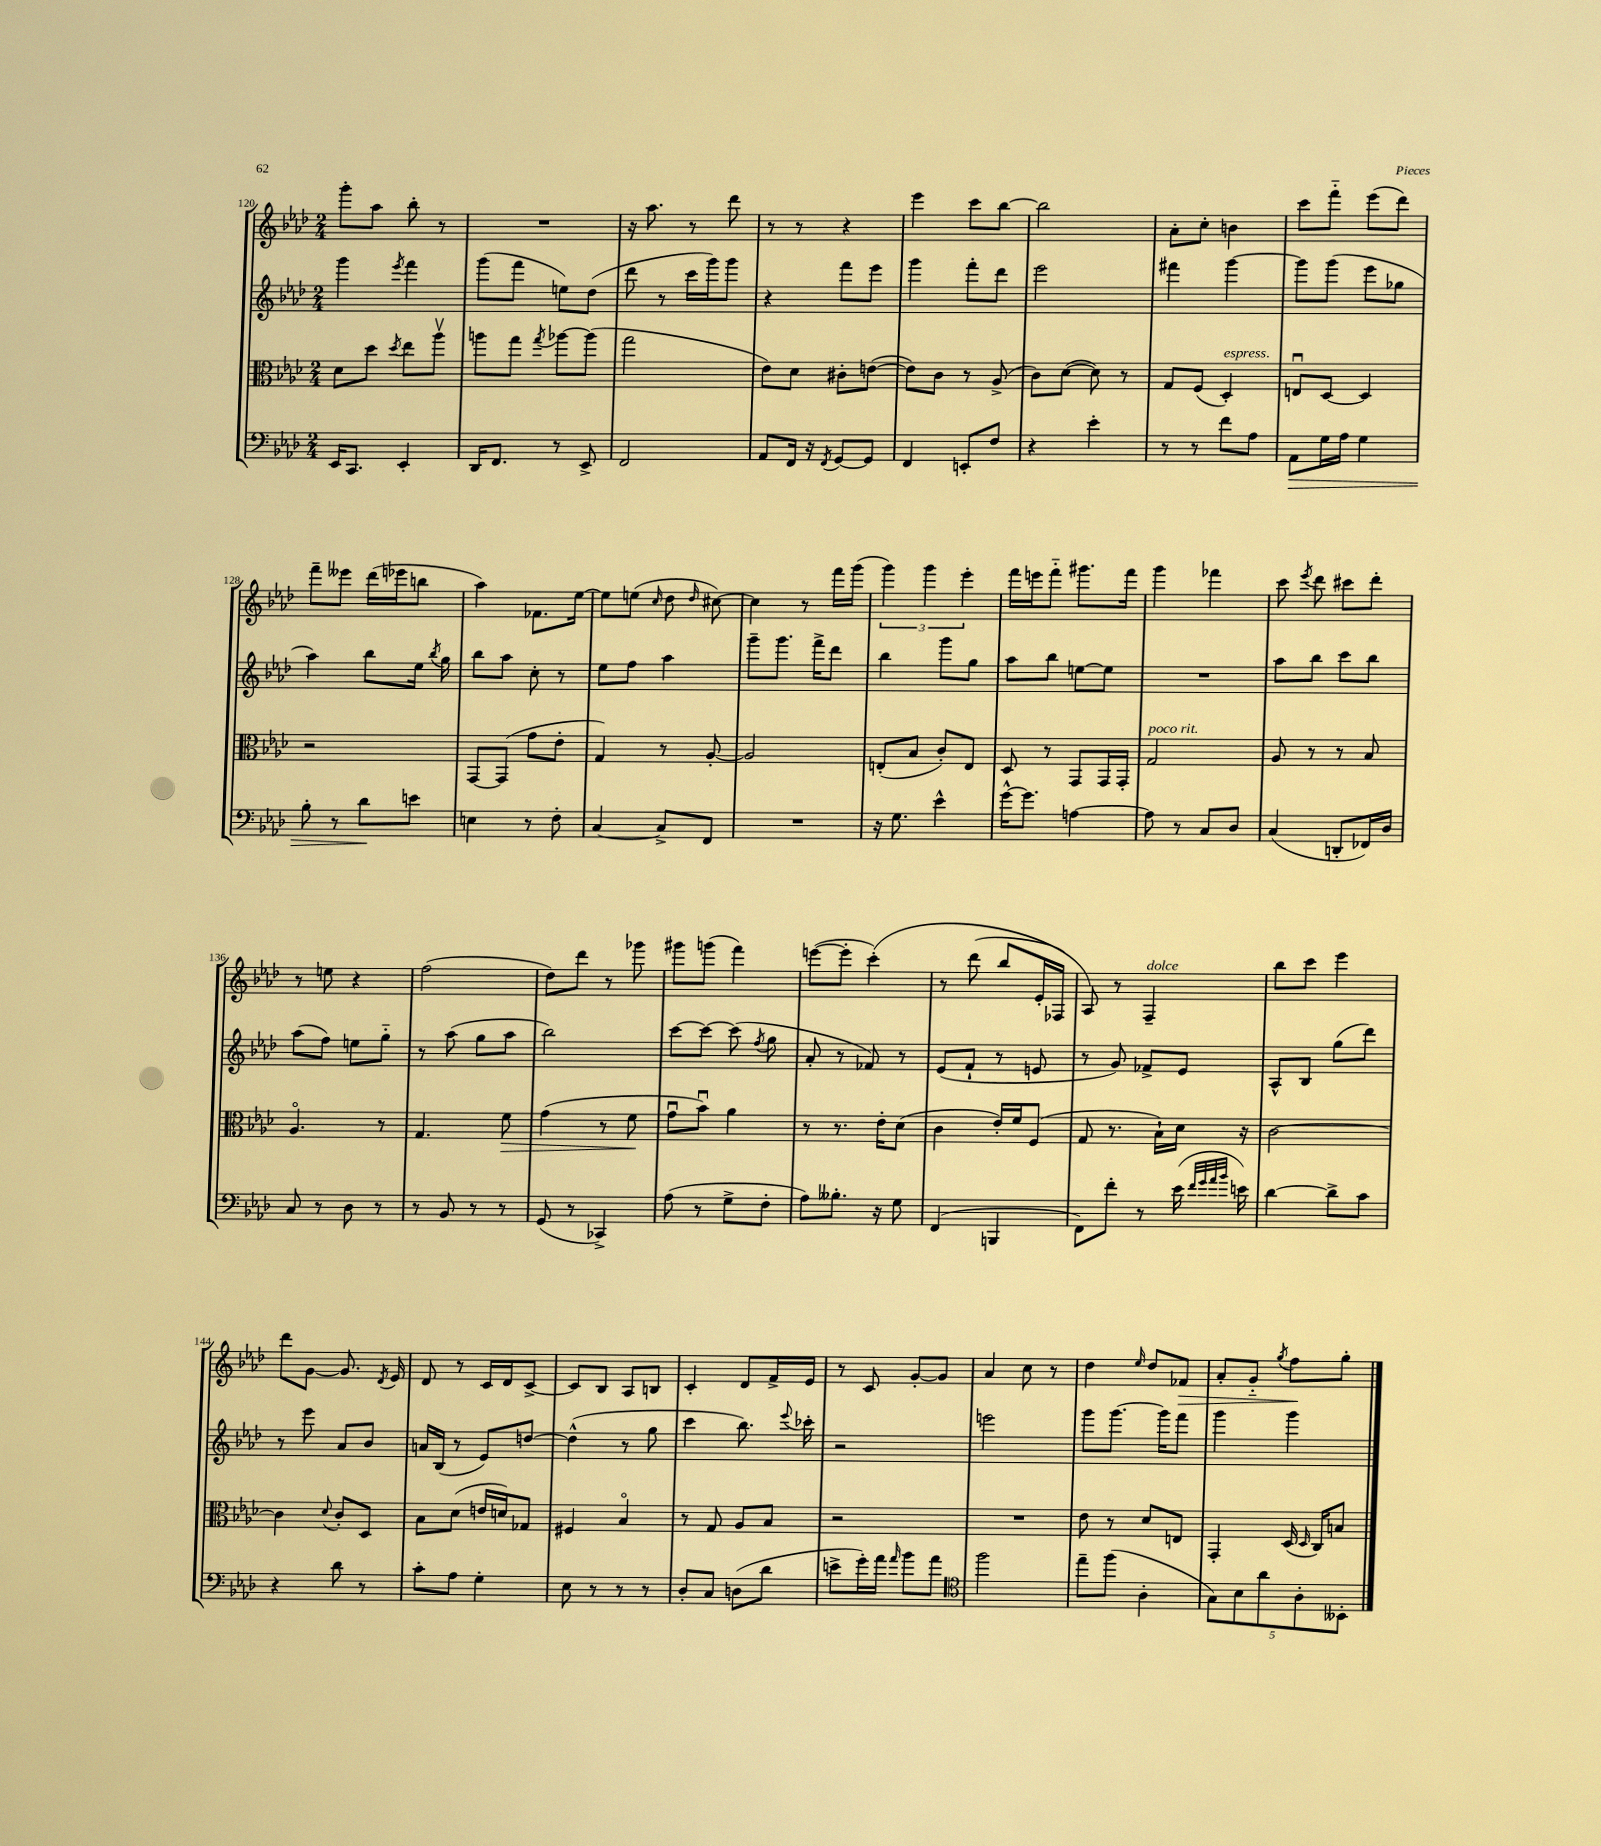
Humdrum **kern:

**kern	**kern	**kern	**kern
*staff4	*staff3	*staff2	*staff1
*clefF4	*clefC3	*clefG2	*clefG2
*k[b-e-a-d-]	*k[b-e-a-d-]	*k[b-e-a-d-]	*k[b-e-a-d-]
*M2/4	*M2/4	*M2/4	*M2/4
16EE-/LK	8d-\L	4ggg\	8ggg'\L
8.CC/J	.	.	.
.	8dd-\J	.	8aa-\J
.	8qdd-/	8qeee-/	.
4EE-'/	8ee-\L	4fff\	8bb-'\
.	8aa-v\J	.	8r
=	=	=	=
16DD-/LK	8aa\L	(8ggg\L	2r
8.FF/J	.	.	.
.	8gg\J	8fff\J	.
.	8qgg/	.	.
8r	[8aa-\L	8ee\L)	.
8EE-^/	(8aa-\]J	(8dd-\J	.
=	=	=	=
2FF/	2gg\	8ddd-\	16r
.	.	.	8.aa-\
.	.	8r	.
.	.	16ccc\LL	8r
.	.	16ggg\J)	.
.	.	8ggg\J	8ddd-\
=	=	=	=
8AA-/L	8e-\L)	4r	8r
16FF/Jk	8d-\J	.	8r
16r	.	.	.
8qFF/	.	.	.
[8GG/L	8c#'\L	8fff\L	4r
8GG/]J	([8e\J	8eee-\J	.
=	=	=	=
4FF/	8e\]L)	4ggg\	4eee-\
.	8c\J	.	.
8EE'/L	8r	8fff'\L	8ccc\L
8F/J	(8A-^/	8ddd-\J	[8bb-\J
=	=	=	=
4r	8c\L)	2eee-\	2bb-\]
.	([8d-\J	.	.
4e-'\	8d-\])	.	.
.	8r	.	.
=	=	=	=
8r	8G/L	4fff#\	8a-'\L
8r	(8F/J	.	8cc'\J
8f\L	4D-'/)	[4ggg\	4b\
8A-\J	.	.	.
=	=	=	=
8AA-\L	8Eu/L	8ggg\]L	8ccc\L
16G\L	[8D-/J	(8ggg\J	8fff'~\J
16A-\JJ	.	.	.
4G\	4D-/]	8eee-\L	(8eee-\L
.	.	8gg-\J	8ddd-\J)
=	=	=	=
8B-'\	2r	4aa-\)	8fff~\L
8r	.	.	8eee--\J
8d-\L	.	8bb-\L	(16ddd-\LL
.	.	.	16eee-\J
8e\J	.	16ee-\Jk	8bb\J
.	.	8qbb-/	.
.	.	16gg\	.
=	=	=	=
4E\	[8GG/L	8bb-\L	4aa-\)
.	(8GG/]J	8aa-\J	.
8r	8g\L	8cc'\	8.f-\L
8F'\	8e-'\J	8r	.
.	.	.	[16ee-\Jk
=	=	=	=
[4C/	4G/)	8ee-\L	8ee-\]L
.	.	8ff\J	(8ee\J
.	.	.	16qqcc/
8C^/]L	8r	4aa-\	8dd-\
.	.	.	16qqdd-/
8FF/J	[8A-'/	.	[8cc#\)
=	=	=	=
2r	2A-/]	8ggg~\L	4cc#\]
.	.	8.ggg\J	.
.	.	.	8r
.	.	16fff^\LK	.
.	.	8ddd-\J	16fff\LL
.	.	.	(16ggg\JJ
=	=	=	=
16r	(8E'/L	4bb-\	6ggg\)
8.G\	.	.	.
.	8B-/J	.	.
.	.	.	6ggg\
4e-^^\	8c'/L)	8ggg\L	.
.	.	.	6eee-'\
.	8E/J	8gg\J	.
=	=	=	=
[16g^^\LK	8D-/	8aa-\L	16fff\LL
8.g\]J	.	.	16eee\J
.	8r	8bb-\J	8fff'~\J
[4A\	8GG/L	[8ee\L	8.ggg#\L
.	16GG/L	8ee\]J	.
.	16GG'/JJ	.	16fff\Jk
=	=	=	=
8A\]	2G/	2r	4ggg\
8r	.	.	.
8C/L	.	.	4fff-\
8D-/J	.	.	.
=	=	=	=
(4C/	8A-/	8aa-\L	8ccc\
.	.	.	8qeee-/
.	8r	8bb-\J	8ddd-\
8DD'/L	8r	8ccc\L	8ccc#\L
16FF-/L)	8B-/	8bb-\J	8ddd-'\J
16D-/JJ	.	.	.
=	=	=	=
8C/	4.A-o/	(8aa-\L	8r
8r	.	8ff\J)	8ee\
8D-\	.	8ee\L	4r
8r	8r	8gg'~\J	.
=	=	=	=
8r	4.G/	8r	(2ff\
8BB-/	.	(8aa-\	.
8r	.	8gg\L	.
8r	8f\	8aa-\J	.
=	=	=	=
(8GG/	(4g\	2bb-\)	8dd-\L)
8r	.	.	8ddd-\J
4CC-^/)	8r	.	8r
.	8f\	.	8ggg-\
=	=	=	=
(8A-\	8gu\L	[8ccc\L	8ggg#\L
8r	8b-u\J)	8ccc\_J	(8ggg\J
8G^\L	4a-\	(8ccc\]	4fff\)
.	.	8qff/	.
8F'\J	.	8gg\	.
=	=	=	=
8A-\L)	8r	8a-'/	([8eee\L
8.B--'\J	8.r	8r	8eee'\]J
.	.	8f-/)	&(4ccc'\)
16r	16e-'\LK	.	.
8G\	(8d-\J	8r	.
=	=	=	=
(4FF/	4c\	(8e-/L	8r
.	.	8f`/J	(8ddd-\
4BBB/	16e-'/LL)	8r	8bb-/L
.	16f/J	.	.
.	(8F/J	8e/	16e-'/L
.	.	.	16F-/JJ)
=	=	=	=
8FF\L)	8G/	8r	8A-/&)
8f'\J	8.r	8g/)	8r
8r	.	8f-^/L	4F~/
.	16B-`\LL)	.	.
(16e-\	16d-\JJ	8e-/J	.
32qqf/LLL	.	.	.
32qqg/	.	.	.
32qqa-/	.	.	.
32qqb-/JJJ	.	.	.
16e\)	16r	.	.
=	=	=	=
[4d-\	[2c\	8A-^^/L	8bb-\L
.	.	8B-/J	8ccc\J
8d-^\]L	.	(8gg\L	4eee-\
8c\J	.	8ddd-\J)	.
=	=	=	=
4r	4c\]	8r	8ddd-\L
.	.	8eee-\	[8g\J
.	8qqd-/	.	.
8d-\	8c'/L	8a-/L	8.g/]
8r	8D-/J	8b-/J	.
.	.	.	8qd-/
.	.	.	16e-/
=	=	=	=
8c'\L	8B-\L	16a/LL	8d-/
.	.	(16B-/JJ	.
8A-\J	(8d-\J	8r	8r
4G'\	16e/LL	8e-/L)	16c/LL
.	16d/J)	.	16d-/J
.	8G-/J	[8dd/J	[8c^/J
=	=	=	=
8E-\	4F#/	(4dd^^\]	8c/]L
8r	.	.	8B-/J
8r	4B-o/	8r	8A-/L
8r	.	8gg\	8B/J
=	=	=	=
8D-'/L	8r	4ccc\	4c'/
8C/J	8G/	.	.
(8D\L	8A-/L	8.bb-\)	8d-/L
8d-\J	8B-/J	.	16f^/L
.	.	8qqeee-/	.
.	.	16ccc-'\	16e-/JJ
=	=	=	=
8e^\L	2r	2r	8r
16g'\L)	.	.	8c/
16a-\JJ	.	.	.
16qqa-/	.	.	.
8b-\L	.	.	[8g'/L
8a-\J	.	.	8g/]J
=	=	=	=
*clefC4	*	*	*
2ff\	2r	2eee\	4a-/
.	.	.	8cc\
.	.	.	8r
=	=	=	=
8ee-~\L	8e-\	8ggg\L	4dd-\
(8ff\J	8r	[8.ggg\J	.
.	.	.	16qqee-/
4A-'\	8d-/L	.	8dd-/L
.	.	16ggg\]LK	.
.	8E/J	8fff\J	8f-/J
=	=	=	=
10G\L)	4GG'/	4ggg\	8a-'/L
10B-\	.	.	.
.	.	.	8g'~/J
10a-\	.	.	.
.	.	.	8qgg/
.	(16D-/	4ggg\	8ff\L
10A-'\	.	.	.
.	16qqD-/	.	.
.	16C/LK)	.	.
.	8B/J	.	8gg'\J
10BB--'\J	.	.	.
==	==	==	==
*-	*-	*-	*-
